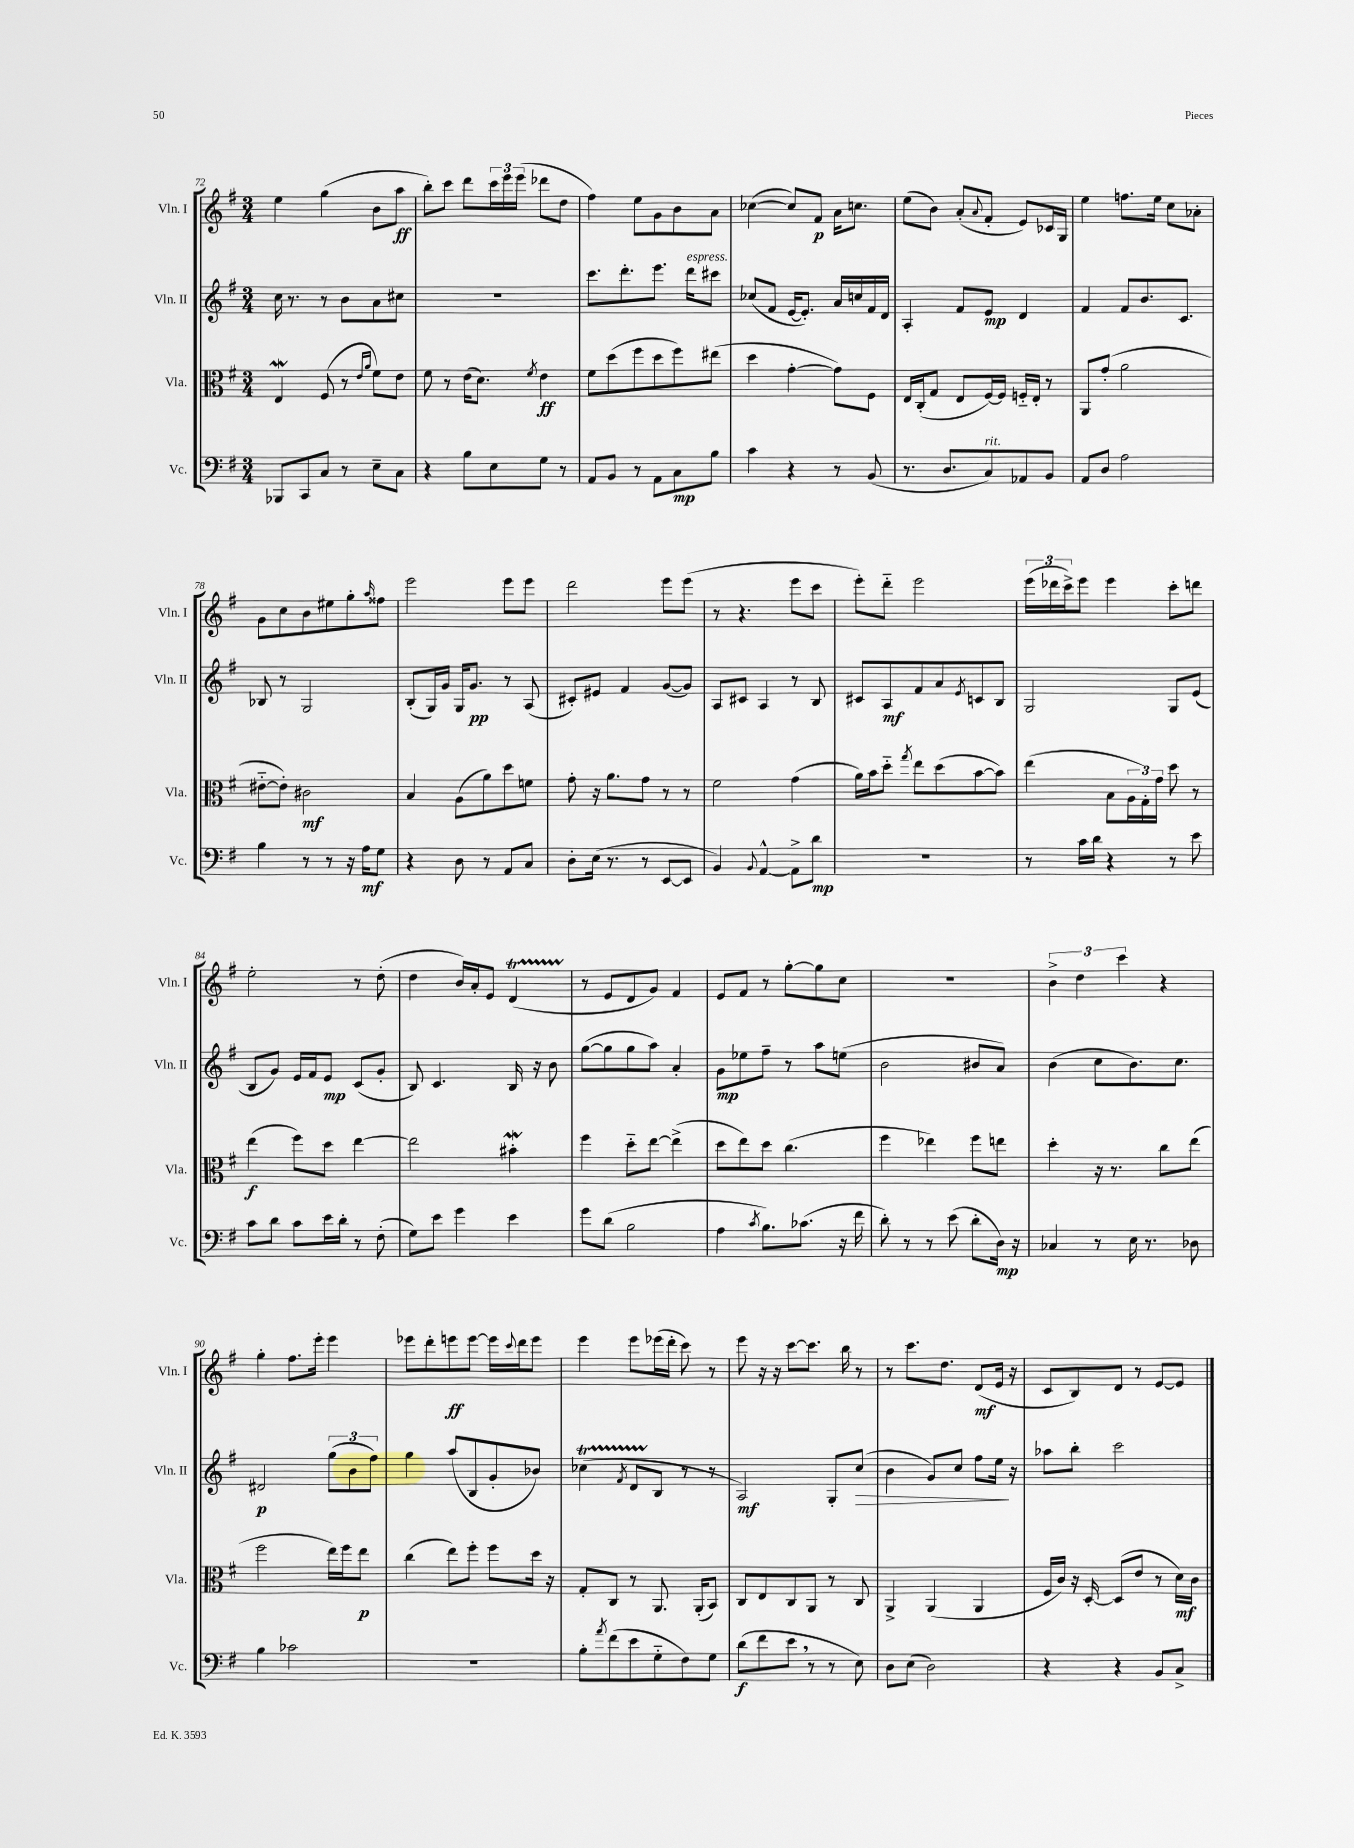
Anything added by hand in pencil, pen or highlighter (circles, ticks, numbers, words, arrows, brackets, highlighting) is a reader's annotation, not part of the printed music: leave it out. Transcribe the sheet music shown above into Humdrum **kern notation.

**kern	**dynam	**kern	**dynam	**kern	**dynam	**kern	**dynam
*part4	*part4	*part3	*part3	*part2	*part2	*part1	*part1
*staff4	*staff4	*staff3	*staff3	*staff2	*staff2	*staff1	*staff1
*I"Vc.	*	*I"Vla.	*	*I"Vln. II	*	*I"Vln. I	*
*I'Vc.	*	*I'Vla.	*	*I'Vln. II	*	*I'Vln. I	*
*clefF4	*	*clefC3	*	*clefG2	*	*clefG2	*
*k[f#]	*	*k[f#]	*	*k[f#]	*	*k[f#]	*
*M3/4	*	*M3/4	*	*M3/4	*	*M3/4	*
=72	=72	=72	=72	=72	=72	=72	=72
8BBB-X/L	.	4EW/	.	16cc\	.	4ee\	.
.	.	.	.	8.r	.	.	.
8CC/	.	.	.	.	.	.	.
8C/J	.	(8F#/	.	8r	.	(4gg\	.
8r	.	8r	.	8b\L	.	.	.
.	.	16qqe/LL	.	.	.	.	.
.	.	16qqa/JJ	.	.	.	.	.
8E~\L	.	8f#\L)	.	8a\	.	8b\L	.
8C\J	.	8e\J	.	8cc#X\J	.	8aa\J	ff
=73	=73	=73	=73	=73	=73	=73	=73
4r	.	8f#\	.	2.r	.	8bb'\L)	.
.	.	8r	.	.	.	8ccc\J	.
8B\L	.	(16e\KL	.	.	.	8ddd\L	.
.	.	8.d\J)	.	.	.	.	.
8E\	.	.	.	.	.	24ccc\L	.
.	.	.	.	.	.	24eee\	.
.	.	.	.	.	.	(24eee\JJ	.
.	.	8qf#/	.	.	.	.	.
8G\J	.	4e\	ff	.	.	8ddd-X\L	.
8r	.	.	.	.	.	8dd\J	.
=74	=74	=74	=74	=74	=74	=74	=74
8AA/L	.	8f#\L	.	8.ccc\L	.	4ff#\)	.
8BB/J	.	(8dd\	.	.	.	.	.
.	.	.	.	8.ddd'\	.	.	.
8r	.	8ff#\	.	.	.	8ee\L	.
8AA\L	.	8dd\	.	8.eee\J	.	8g\	.
8C\	mp	8ff#\)	.	.	.	8b\	.
!	!	!	!	!LO:TX:a:i:t=espress.	!	!	!
.	.	.	.	16ddd\KL	.	.	.
8B\J	.	(8ee#X\J	.	8ccc#X\J	.	8a\J	.
=75	=75	=75	=75	=75	=75	=75	=75
4c\	.	4dd\	.	(8cc-X/L	.	([4cc-X\	.
.	.	.	.	8f#/J	.	.	.
4r	.	[4g'\	.	[16e/KL	.	8cc-/L])	.
.	.	.	.	8.e'/J])	.	.	.
.	.	.	.	.	.	8f#/J	p
8r	.	8g\L])	.	16a/LL	.	16a\KL	.
.	.	.	.	16ccn/	.	8.ccn\J	.
(8BB/	.	8F#\J	.	16f#/	.	.	.
.	.	.	.	16d/JJ	.	.	.
=76	=76	=76	=76	=76	=76	=76	=76
8.r	.	16E/LL	.	4A'/	.	(8ee\L	.
.	.	(16C'/J	.	.	.	.	.
.	.	8G/J	.	.	.	8b\J)	.
8.D/L	.	.	.	.	.	.	.
.	.	8E/L	.	8f#/L	.	(8a'/L	.
.	.	.	.	.	.	8qqa/	.
!LO:TX:a:i:t=rit.	!	!	!	!	!	!	!
8C/)	.	[16F#/L)	.	8e/J	mp	8f#'/J	.
.	.	16F#/JJ]	.	.	.	.	.
8AA-X/	.	16Fn/LL	.	4d/	.	8e/L)	.
.	.	16E'/JJ	.	.	.	.	.
8BB/J	.	8r	.	.	.	16c-X/L	.
.	.	.	.	.	.	16G/JJ	.
=77	=77	=77	=77	=77	=77	=77	=77
8AA/L	.	8AA/L	.	4f#/	.	4ee\	.
8D/J	.	(8g'/J	.	.	.	.	.
2A\	.	2a\	.	8f#/L	.	8.ffn\L	.
.	.	.	.	8.b/	.	.	.
.	.	.	.	.	.	16ee\Jk	.
.	.	.	.	.	.	8cc\L	.
.	.	.	.	8.c/J	.	.	.
.	.	.	.	.	.	8a-X'\J	.
!!LO:LB:g=z
=78	=78	=78	=78	=78	=78	=78	=78
4B\	.	[8e#X\L	.	8B-X/	.	8g\L	.
.	.	8e#'\J])	.	8r	.	8cc\	.
8r	.	2c#X\	mf	2G/	.	8b\	.
8r	.	.	.	.	.	8ee#X\	.
16r	.	.	.	.	.	8gg'\	.
16A\KL	mf	.	.	.	.	.	.
.	.	.	.	.	.	16qqaa/	.
8G\J	.	.	.	.	.	8ff##X\J	.
=79	=79	=79	=79	=79	=79	=79	=79
4r	.	4B/	.	(8B'/L	.	2eee\	.
.	.	.	.	16G/L)	.	.	.
.	.	.	.	16g/JJ	.	.	.
8D\	.	(8A\L	.	16G/KL	.	.	.
.	.	.	.	8.g/J	pp	.	.
8r	.	8a\)	.	.	.	.	.
8AA/L	.	8dd\	.	8r	.	8eee\L	.
8C/J	.	8fn\J	.	(8A/	.	8eee\J	.
=80	=80	=80	=80	=80	=80	=80	=80
8D'\L	.	8g'\	.	8c#X'/L)	.	2ddd\	.
(16E\Jk	.	16r	.	8e#X/J	.	.	.
8.r	.	8.a\L	.	.	.	.	.
.	.	.	.	4f#/	.	.	.
8r	.	8g\J	.	.	.	.	.
[8EE/L	.	8r	.	([8g/L	.	8eee\L	.
8EE/J]	.	8r	.	8g/J])	.	(8eee\J	.
=81	=81	=81	=81	=81	=81	=81	=81
4BB/)	.	2f#\	.	8A/L	.	8r	.
.	.	.	.	8c#X/J	.	4.r	.
8qqBB/	.	.	.	.	.	.	.
[4AA^^/	.	.	.	4A/	.	.	.
8AA^\L]	.	(4g\	.	8r	.	8eee\L	.
8d\J	mp	.	.	8B/	.	8ccc\J	.
=82	=82	=82	=82	=82	=82	=82	=82
2.r	.	16a\LL)	.	8c#X/L	.	8eee'\L)	.
.	.	16b\J	.	.	.	.	.
.	.	8dd\J	.	8A/	mf	8ddd\J	.
.	.	8qgg/	.	.	.	.	.
.	.	8ee\L	.	8f#/	.	2eee\	.
.	.	(8dd\	.	8a/	.	.	.
.	.	.	.	8qe/	.	.	.
.	.	[8b\	.	8cn/	.	.	.
.	.	8b\J])	.	8B/J	.	.	.
=83	=83	=83	=83	=83	=83	=83	=83
8r	.	(4ee\	.	2G/	.	(24eee\LL	.
.	.	.	.	.	.	24ddd-X\	.
.	.	.	.	.	.	24ccc^\J)	.
16c\LL	.	.	.	.	.	8eee\J	.
16d\JJ	.	.	.	.	.	.	.
4r	.	8B\L	.	.	.	4eee\	.
.	.	24A\L	.	.	.	.	.
.	.	24G'\)	.	.	.	.	.
.	.	24g\JJ	.	.	.	.	.
8r	.	8dd\	.	8G/L	.	8ccc'\L	.
8e\	.	8r	.	(8e/J	.	8dddn\J	.
!!LO:LB:g=z
=84	=84	=84	=84	=84	=84	=84	=84
8c\L	.	(4ee\	f	8B/L	.	2ee'\	.
8d\J	.	.	.	8g/J)	.	.	.
8c\L	.	8ff#\L)	.	16e/LL	.	.	.
.	.	.	.	16f#/J	.	.	.
16e\L	.	8dd\J	.	8e/J	mp	.	.
16d'\JJ	.	.	.	.	.	.	.
8r	.	[4ee\	.	(8c/L	.	8r	.
(8F#'\	.	.	.	8g'/J	.	(8dd'\	.
=85	=85	=85	=85	=85	=85	=85	=85
8G\L)	.	2ee\]	.	8B/)	.	4dd\	.
8e\J	.	.	.	4.c/	.	.	.
4g\	.	.	.	.	.	16b/LL)	.
.	.	.	.	.	.	16a'/J	.
.	.	.	.	.	.	8e/J	.
4e\	.	4b#XW'\	.	16B/	.	(4dT/	.
.	.	.	.	16r	.	.	.
.	.	.	.	8b\	.	.	.
=86	=86	=86	=86	=86	=86	=86	=86
8g\L	.	4ff#\	.	([8gg\L	.	8r	.
(8d\J	.	.	.	8gg\]	.	8e/L	.
2B\	.	8dd\L	.	8gg\	.	8d/	.
.	.	[8ee\J	.	8aa\J)	.	8g/J)	.
.	.	(4ee^\]	.	4a'/	.	4f#/	.
=87	=87	=87	=87	=87	=87	=87	=87
4A\	.	8dd\L	.	8g\L	mp	8e/L	.
.	.	8ee\)	.	8ee-X\	.	8f#/J	.
8qc/	.	.	.	.	.	.	.
8.B\L)	.	8dd\J	.	8ff#~\J	.	8r	.
.	.	(4.cc\	.	8r	.	[8gg'\L	.
(8.c-X\J	.	.	.	.	.	.	.
.	.	.	.	8aa\L	.	8gg\]	.
16r	.	.	.	(8een\J	.	8cc\J	.
16f#\	.	.	.	.	.	.	.
=88	=88	=88	=88	=88	=88	=88	=88
8d'\)	.	4ff#\	.	2b\	.	2.r	.
8r	.	.	.	.	.	.	.
8r	.	4ee-X\)	.	.	.	.	.
(8e\	.	.	.	.	.	.	.
8d'\L	.	8ff#\L	.	8b#X/L	.	.	.
16D\Jk)	mp	8een\J	.	8a/J)	.	.	.
16r	.	.	.	.	.	.	.
=89	=89	=89	=89	=89	=89	=89	=89
4C-X/	.	4dd'\	.	(4b\	.	6b^\	.
.	.	.	.	.	.	6dd\	.
8r	.	16r	.	8cc\L	.	.	.
.	.	8.r	.	.	.	.	.
.	.	.	.	.	.	6ccc\	.
16E\	.	.	.	8.b\)	.	.	.
8.r	.	.	.	.	.	.	.
.	.	8cc\L	.	.	.	4r	.
.	.	.	.	8.cc\J	.	.	.
8D-X\	.	(8ee\J	.	.	.	.	.
!!LO:LB:g=z
=90	=90	=90	=90	=90	=90	=90	=90
4B\	.	2ff#\	.	2d#X/	p	4gg'\	.
2c-X\	.	.	.	.	.	8.ff#\L	.
.	.	.	.	.	.	16eee'\Jk	.
.	.	16ee\LL)	.	(12gg\L	.	4eee\	.
.	.	16ff#\J	.	.	.	.	.
.	.	.	.	12b\	.	.	.
.	.	8ee\J	p	.	.	.	.
.	.	.	.	12ff#\J)	.	.	.
=91	=91	=91	=91	=91	=91	=91	=91
2.r	.	(4cc\	.	4gg\	.	8eee-X\L	.
.	.	.	.	.	.	8ddd'\	.
.	.	8ee\L)	.	(8aa/L	.	8eeen\	ff
.	.	8ff#'\J	.	8B/	.	[8eee\J	.
.	.	8ff#\L	.	8g'/	.	16eee\LL]	.
.	.	.	.	.	.	8qqccc/	.
.	.	.	.	.	.	16ddd\J	.
.	.	16dd\Jk	.	8b-X/J)	.	8eee\J	.
.	.	16r	.	.	.	.	.
=92	=92	=92	=92	=92	=92	=92	=92
8B'\L	.	8G'/L	.	(4cc-XT\	.	4eee\	.
8qa/	.	.	.	.	.	.	.
(8f#\	.	8C/J	.	.	.	.	.
.	.	.	.	8qf#/	.	.	.
8e\	.	8r	.	8dTTT/L	.	8eee\L	.
8G\	.	8.AA/	.	8B/J	.	(16eee-X\L	.
.	.	.	.	.	.	16ddd'\JJ	.
8F#\)	.	.	.	8r	.	8ccc\)	.
.	.	(16AA'/KL	.	.	.	.	.
8G\J	.	8BB/J)	.	8r	.	8r	.
=93	=93	=93	=93	=93	=93	=93	=93
(8d\L	f	8C/L	.	2A/)	mf	8eee\	.
8f#\	.	8E/	.	.	.	16r	.
.	.	.	.	.	.	16r	.
8e,\J	.	8C/	.	.	.	[8ccc\L	.
8r	.	8AA/J	.	.	.	8.ccc\J]	.
8r	.	8r	.	8G'/L	.	.	.
.	.	.	.	.	.	16bb\	.
!	!	!	!	!	!LO:HP:b	!	!
8E\)	.	8C/	.	(8cc/J	>	8r	.
=94	=94	=94	=94	=94	=94	=94	=94
8D\L	.	4AA^/	.	4b\	.	8r	.
(8E\J	.	.	.	.	.	8.ccc\L	.
2D\)	.	(4AA/	.	8g/L)	.	.	.
.	.	.	.	.	.	8.dd\J	.
.	.	.	.	8cc/J	.	.	.
.	.	4AA/	.	8ff#\L	.	(8d/L	mf
.	.	.	.	16ee\Jk	.	16e/Jk	.
.	.	.	.	16r	]	16r	.
=95	=95	=95	=95	=95	=95	=95	=95
4r	.	16F#/LL	.	8aa-X\L	.	8c/L	.
.	.	16c/JJ)	.	.	.	.	.
.	.	16r	.	8bb'\J	.	8B/)	.
.	.	[16D'/	.	.	.	.	.
4r	.	(8D/L]	.	2ccc\	.	8d/J	.
.	.	8e/J	.	.	.	8r	.
8BB/L	.	8r	.	.	.	[8e/L	.
8C^/J	.	16d\LL)	mf	.	.	8e/J]	.
.	.	16c\JJ	.	.	.	.	.
==	==	==	==	==	==	==	==
*-	*-	*-	*-	*-	*-	*-	*-
